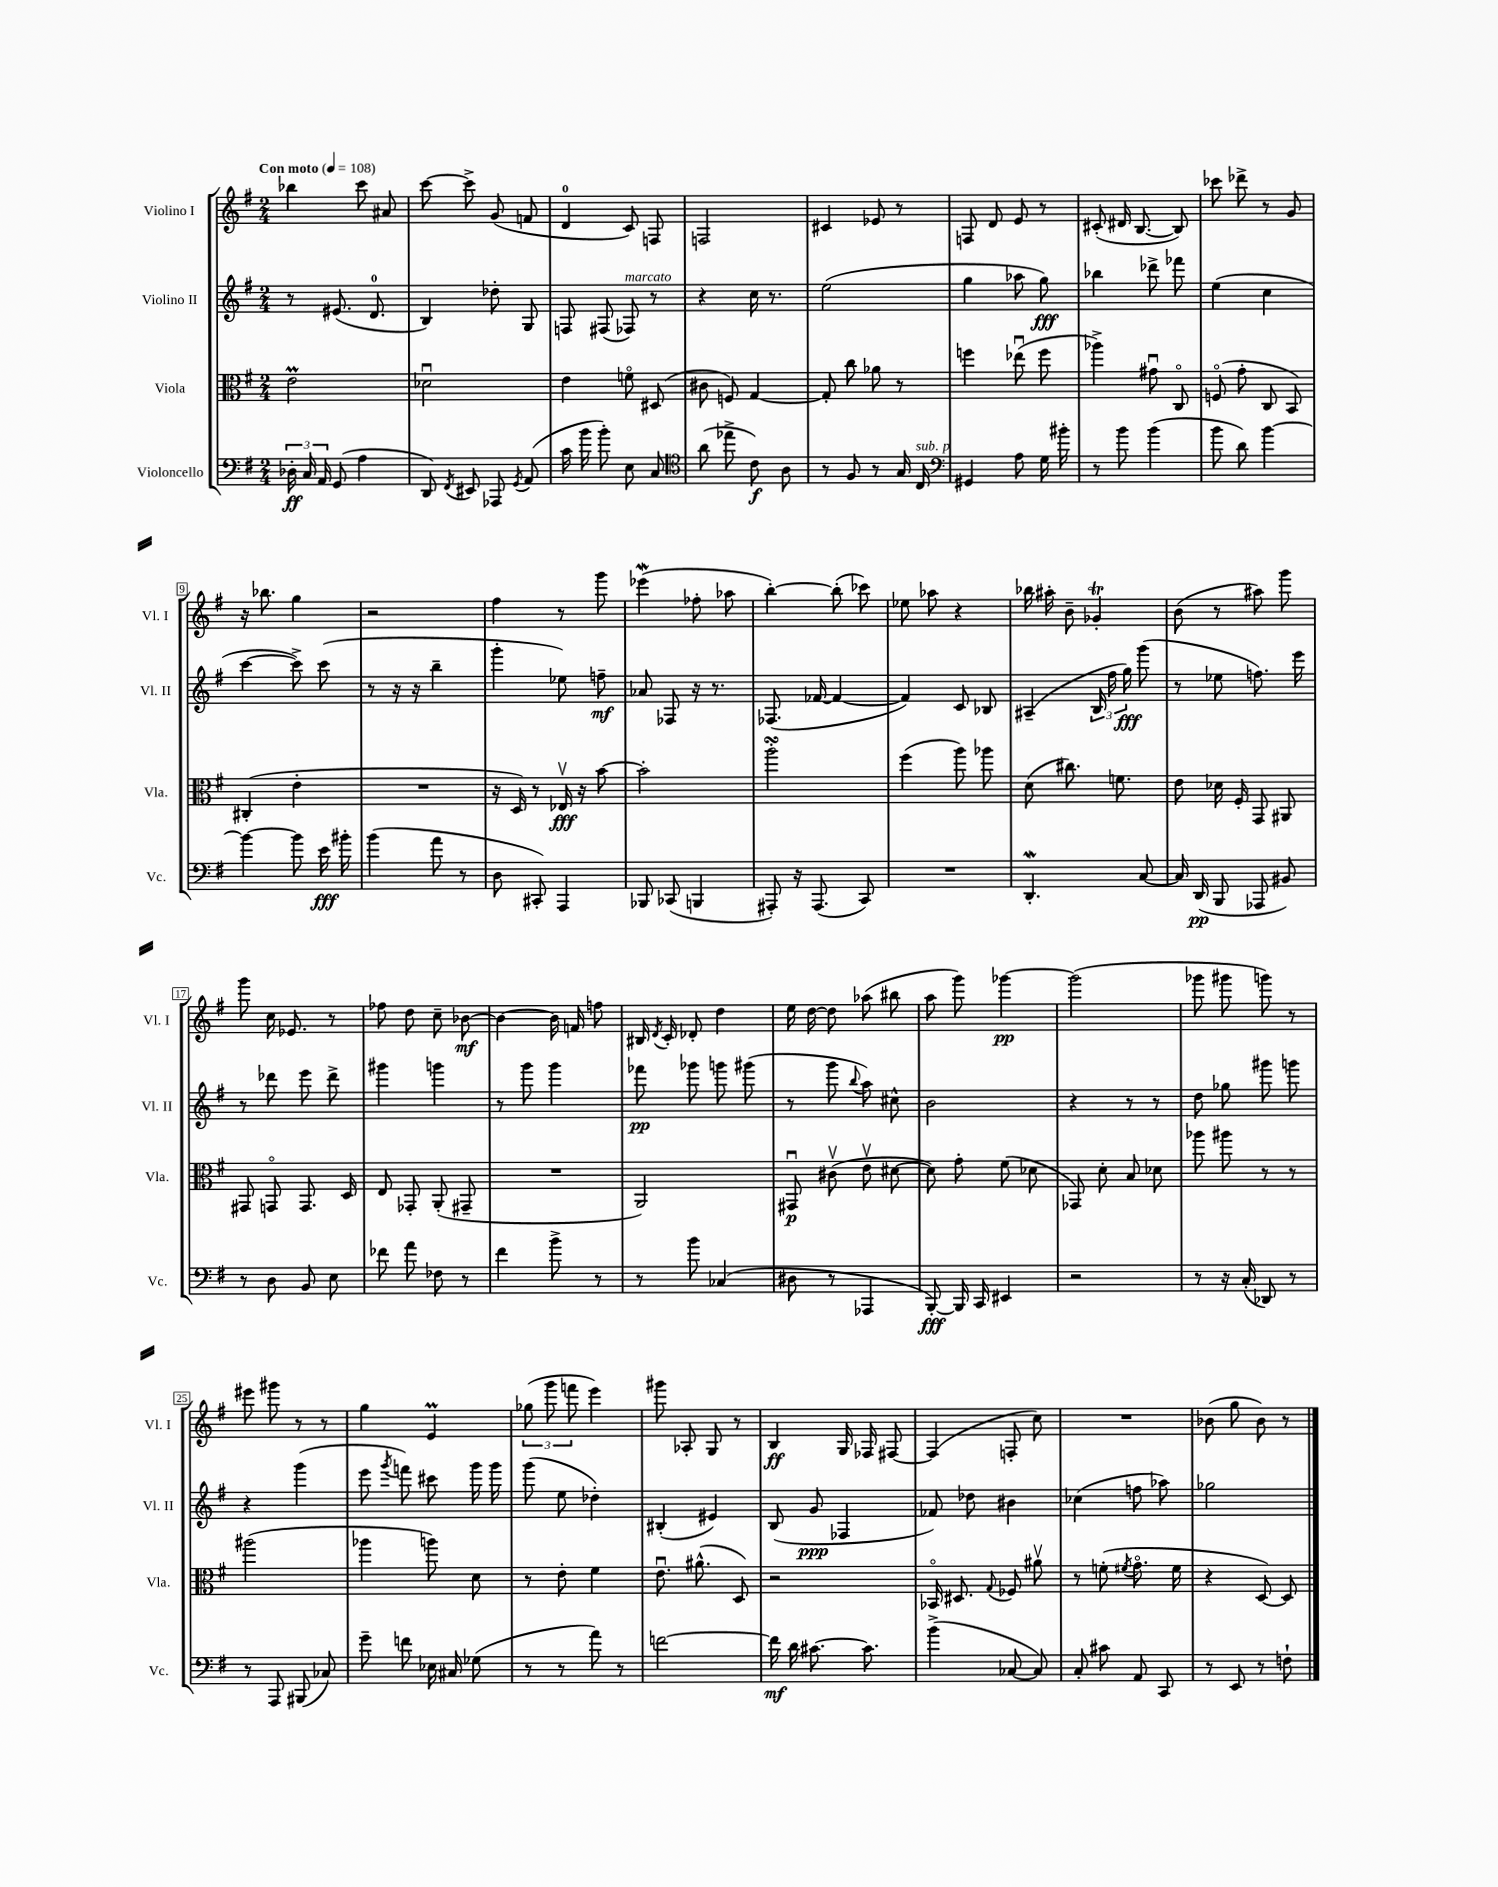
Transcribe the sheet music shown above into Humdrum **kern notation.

**kern	**dynam	**kern	**dynam	**kern	**dynam	**kern	**dynam
*part4	*part4	*part3	*part3	*part2	*part2	*part1	*part1
*staff4	*staff4	*staff3	*staff3	*staff2	*staff2	*staff1	*staff1
*I"Violoncello	*	*I"Viola	*	*I"Violino II	*	*I"Violino I	*
*I'Vc.	*	*I'Vla.	*	*I'Vl. II	*	*I'Vl. I	*
*clefF4	*	*clefC3	*	*clefG2	*	*clefG2	*
*k[f#]	*	*k[f#]	*	*k[f#]	*	*k[f#]	*
*M2/4	*	*M2/4	*	*M2/4	*	*M2/4	*
*MM108	*	*MM108	*	*MM108	*	*MM108	*
=1	=1	=1	=1	=1	=1	=1	=1
!	!	!	!	!	!	!LO:TX:a:B:t=Con moto	!
24D-X'\	ff	2eM\	.	8r	.	4bb-X\	.
24C/	.	.	.	.	.	.	.
24AA/	.	.	.	.	.	.	.
(8GG/	.	.	.	(8.e#X/	.	.	.
4A\	.	.	.	.	.	8ccc\	.
.	.	.	.	8.d/	.	.	.
.	.	.	.	.	.	8a#X/	.
=2	=2	=2	=2	=2	=2	=2	=2
8DD/)	.	2d-Xu\	.	4B/)	.	[8ccc\	.
8qFF#/	.	.	.	.	.	.	.
8EE#X/	.	.	.	.	.	8ccc^\]	.
8AAA-X/	.	.	.	8dd-X'\	.	(8g/	.
8qGG/	.	.	.	.	.	.	.
(8AA/	.	.	.	8G/	.	8fn/	.
=3	=3	=3	=3	=3	=3	=3	=3
16c\	.	4e\	.	8Fn/	.	4d/	.
16b\	.	.	.	.	.	.	.
8b'\)	.	.	.	(8F#X/	.	.	.
!	!	!	!	!LO:TX:a:i:t=marcato	!	!	!
8E\	.	8fn\	.	8F-X/)	.	8c/)	.
8C/	.	(8D#X/	.	8r	.	8Fn/	.
=4	=4	=4	=4	=4	=4	=4	=4
*clefC4	*	*	*	*	*	*	*
(8a\	.	8c#X\	.	4r	.	2Fn/	.
8ee-X^\	.	8Fn/)	.	.	.	.	.
8c\)	f	[4G/	.	16cc\	.	.	.
.	.	.	.	8.r	.	.	.
8A\	.	.	.	.	.	.	.
=5	=5	=5	=5	=5	=5	=5	=5
8r	.	8G'/]	.	(2ee\	.	4c#X/	.
8F#/	.	8cc\	.	.	.	.	.
8r	.	8a-X\	.	.	.	8e-X/	.
16G/	.	8r	.	.	.	8r	.
!LO:TX:a:i:t=sub. p	!	!	!	!	!	!	!
16C/	.	.	.	.	.	.	.
=6	=6	=6	=6	=6	=6	=6	=6
*clefF4	*	*	*	*	*	*	*
4GG#X/	.	4ffn\	.	4gg\	.	8Fn/	.
.	.	.	.	.	.	8d/	.
8A\	.	(8ee-Xu\	.	8aa-X\	.	8e/	.
16G\	.	8ff\	.	8gg\)	fff	8r	.
16b#X'\	.	.	.	.	.	.	.
=7	=7	=7	=7	=7	=7	=7	=7
8r	.	4aa-X^\)	.	4bb-X\	.	(8c#X'/	.
8b\	.	.	.	.	.	16d#X/	.
.	.	.	.	.	.	[8.B/	.
(4b\	.	8g#Xu\	.	8ddd-X^\	.	.	.
.	.	8C/	.	8fff-X\	.	8B/])	.
=8	=8	=8	=8	=8	=8	=8	=8
8b\	.	(8Fn/	.	(4ee\	.	8ccc-X\	.
8d\)	.	8g'\	.	.	.	8ddd-X^\	.
[4b\	.	8C/	.	4cc\	.	8r	.
.	.	8BB/)	.	.	.	8g/	.
!!LO:LB:g=z
=9	=9	=9	=9	=9	=9	=9	=9
4b\_	.	(4C#X'/	.	[4ccc\	.	16r	.
.	.	.	.	.	.	8.bb-X\	.
8b\]	.	4e'\	.	8ccc^\])	.	4gg\	.
16e\	fff	.	.	(8ccc\	.	.	.
16b#X'\	.	.	.	.	.	.	.
=10	=10	=10	=10	=10	=10	=10	=10
(4b\	.	2r	.	8r	.	2r	.
.	.	.	.	16r	.	.	.
.	.	.	.	16r	.	.	.
8a\	.	.	.	4bb~\	.	.	.
8r	.	.	.	.	.	.	.
=11	=11	=11	=11	=11	=11	=11	=11
8D\	.	16r	.	4ggg'\	.	4ff#\	.
.	.	16D/)	.	.	.	.	.
8CC#X'/)	.	8r	.	.	.	.	.
4AAA/	.	16E-Xv/	fff	8ee-X\)	.	8r	.
.	.	16r	.	.	.	.	.
.	.	[8b\	.	8ffn~\	mf	8ggg\	.
=12	=12	=12	=12	=12	=12	=12	=12
8BBB-X/	.	2b'\]	.	8a-X/	.	(4eee-Xw\	.
(8CC-X/	.	.	.	8F-X/	.	.	.
4BBBn/	.	.	.	16r	.	8ff-X'\	.
.	.	.	.	8.r	.	.	.
.	.	.	.	.	.	8aa-X\	.
=13	=13	=13	=13	=13	=13	=13	=13
8AAA#X'/)	.	2aasSSS'\	.	(8.F-X/	.	[4bb'\)	.
16r	.	.	.	.	.	.	.
(8.AAA#/	.	.	.	[16f-X/	.	.	.
.	.	.	.	4f-/_	.	(8bb'\]	.
8CC/)	.	.	.	.	.	8ccc-X\)	.
=14	=14	=14	=14	=14	=14	=14	=14
2r	.	(4ff#\	.	4f-/])	.	8ee-X\	.
.	.	.	.	.	.	8aa-X\	.
.	.	8aa\)	.	8c/	.	4r	.
.	.	8aa-X\	.	8B-X/	.	.	.
=15	=15	=15	=15	=15	=15	=15	=15
4.DDW'/	.	(8d\	.	(4A#X~/	.	16bb-X\	.
.	.	.	.	.	.	16aa#X'\	.
.	.	8.cc#X\)	.	.	.	8b~\	.
.	.	.	.	24B/	.	4g-XT'/	.
.	.	.	.	24ff#\	.	.	.
.	.	8.fn\	.	.	.	.	.
.	.	.	.	24gg\)	fff	.	.
[8C/	.	.	.	(8ggg\	.	.	.
=16	=16	=16	=16	=16	=16	=16	=16
16C/]	.	8e\	.	8r	.	(8b\	.
(16DD/	pp	.	.	.	.	.	.
8BBB/	.	16d-X\	.	8ee-X\	.	8r	.
.	.	16F#'/	.	.	.	.	.
8AAA-X/	.	8GG/	.	8.ffn\)	.	8aa#X\)	.
8BB#X/)	.	8AA#X/	.	.	.	8ggg\	.
.	.	.	.	16eee\	.	.	.
!!LO:LB:g=z
=17	=17	=17	=17	=17	=17	=17	=17
8r	.	8GG#X/	.	8r	.	8ggg\	.
8D\	.	8GGn/	.	8ddd-X\	.	16cc\	.
.	.	.	.	.	.	8.e-X/	.
8BB/	.	8.GG/	.	8eee\	.	.	.
8E\	.	.	.	8ddd-^\	.	8r	.
.	.	16D/	.	.	.	.	.
=18	=18	=18	=18	=18	=18	=18	=18
8f-X\	.	8E/	.	4ggg#X\	.	8ff-X\	.
8a\	.	8GG-X'/	.	.	.	8dd\	.
8F-X\	.	(8AA'/	.	4gggn\	.	8cc~\	.
8r	.	8GG#X~/	.	.	.	[8b-X\	mf
=19	=19	=19	=19	=19	=19	=19	=19
4f#\	.	2r	.	8r	.	4b-\_	.
.	.	.	.	8ggg\	.	.	.
8b^\	.	.	.	4ggg\	.	16b-\]	.
.	.	.	.	.	.	16fn/	.
8r	.	.	.	.	.	8ffn\	.
=20	=20	=20	=20	=20	=20	=20	=20
8r	.	2AA/)	.	8fff-X\	pp	16B#X/	.
.	.	.	.	.	.	8qd/	.
.	.	.	.	.	.	16c'/	.
8b\	.	.	.	8ggg-X\	.	8d-X'/	.
(4C-X/	.	.	.	8gggn\	.	4dd\	.
.	.	.	.	(8ggg#X\	.	.	.
=21	=21	=21	=21	=21	=21	=21	=21
8D#X\	.	8GG#Xu/	p	8r	.	16ee\	.
.	.	.	.	.	.	[16dd\	.
8r	.	(8c#Xv\	.	8ggg\	.	8dd\]	.
.	.	.	.	8qqbb/	.	.	.
4AAA-X/	.	8ev\	.	8aa\)	.	(8aa-X\	.
.	.	[8d#X\	.	8cc#X^^\	.	8bb#X\	.
=22	=22	=22	=22	=22	=22	=22	=22
[8BBB'/)	fff	8d#\])	.	2b\	.	8aa\	.
16BBB/]	.	8g'\	.	.	.	8ggg\)	.
16CC/	.	.	.	.	.	.	.
4EE#X/	.	(8f#\	.	.	.	[4ggg-X\	pp
.	.	8d-X\	.	.	.	.	.
=23	=23	=23	=23	=23	=23	=23	=23
2r	.	8GG-X/)	.	4r	.	(2ggg-\]	.
.	.	8d'\	.	.	.	.	.
.	.	8B/	.	8r	.	.	.
.	.	8d-X\	.	8r	.	.	.
=24	=24	=24	=24	=24	=24	=24	=24
8r	.	8aa-X\	.	8dd\	.	8ggg-X\	.
16r	.	8aa#X\	.	8gg-X\	.	8ggg#X\	.
(16C'/	.	.	.	.	.	.	.
8DD-X/)	.	8r	.	8ggg#X\	.	8gggn\)	.
8r	.	8r	.	8gggn\	.	8r	.
!!LO:LB:g=z
=25	=25	=25	=25	=25	=25	=25	=25
8r	.	(2aa#X\	.	4r	.	8eee#X\	.
8AAA/	.	.	.	.	.	8ggg#X\	.
(8BBB#X/	.	.	.	(4ggg\	.	8r	.
8C-X/)	.	.	.	.	.	8r	.
=26	=26	=26	=26	=26	=26	=26	=26
8g~\	.	4aa-X\	.	8eee\	.	4gg\	.
.	.	.	.	8qggg/	.	.	.
8fn\	.	.	.	8fffn\)	.	.	.
16E-X\	.	8aan\)	.	8ccc#X\	.	4eM/	.
16C#X/	.	.	.	.	.	.	.
(8G-X\	.	8d\	.	16ggg\	.	.	.
.	.	.	.	16ggg\	.	.	.
=27	=27	=27	=27	=27	=27	=27	=27
8r	.	8r	.	(8ggg\	.	(12gg-X\	.
.	.	.	.	.	.	12ggg\	.
8r	.	8e'\	.	8ee\	.	.	.
.	.	.	.	.	.	12fffn\	.
8a\)	.	4f#\	.	4dd-X'\)	.	4eee\)	.
8r	.	.	.	.	.	.	.
=28	=28	=28	=28	=28	=28	=28	=28
[2fn\	.	8.eu\	.	(4B#X'/	.	8ggg#X\	.
.	.	.	.	.	.	8A-X'/	.
.	.	(8.a#X^^\	.	.	.	.	.
.	.	.	.	4e#X/)	.	8G/	.
.	.	8D/)	.	.	.	8r	.
=29	=29	=29	=29	=29	=29	=29	=29
16f\]	mf	2r	.	(8B/	.	4B/	ff
16d\	.	.	.	.	.	.	.
[8.c#X\	.	.	.	8g/	ppp	.	.
.	.	.	.	4F-X/	.	16G/	.
8.c#\]	.	.	.	.	.	16F-X/	.
.	.	.	.	.	.	[8F#X/	.
=30	=30	=30	=30	=30	=30	=30	=30
(4b^\	.	16BB-X/	.	8f-X/)	.	(4F#/]	.
.	.	8.D#X/	.	.	.	.	.
.	.	.	.	8dd-X\	.	.	.
.	.	8qqG/	.	.	.	.	.
[8C-X/	.	8F-X/	.	4b#X\	.	8Fn'/	.
8C-/])	.	8a#Xv\	.	.	.	8cc\)	.
=31	=31	=31	=31	=31	=31	=31	=31
8C'/	.	8r	.	(4cc-X\	.	2r	.
8c#X\	.	(8fn'\	.	.	.	.	.
.	.	8qf#X/	.	.	.	.	.
8AA/	.	8.g\	.	8ffn\	.	.	.
8CC/	.	.	.	8aa-X\)	.	.	.
.	.	16f#\	.	.	.	.	.
=32	=32	=32	=32	=32	=32	=32	=32
8r	.	4r	.	2gg-X\	.	(8b-X\	.
8EE/	.	.	.	.	.	8gg\	.
8r	.	[8D/)	.	.	.	8b-\)	.
8Fn`\	.	8D/]	.	.	.	8r	.
==	==	==	==	==	==	==	==
*-	*-	*-	*-	*-	*-	*-	*-
